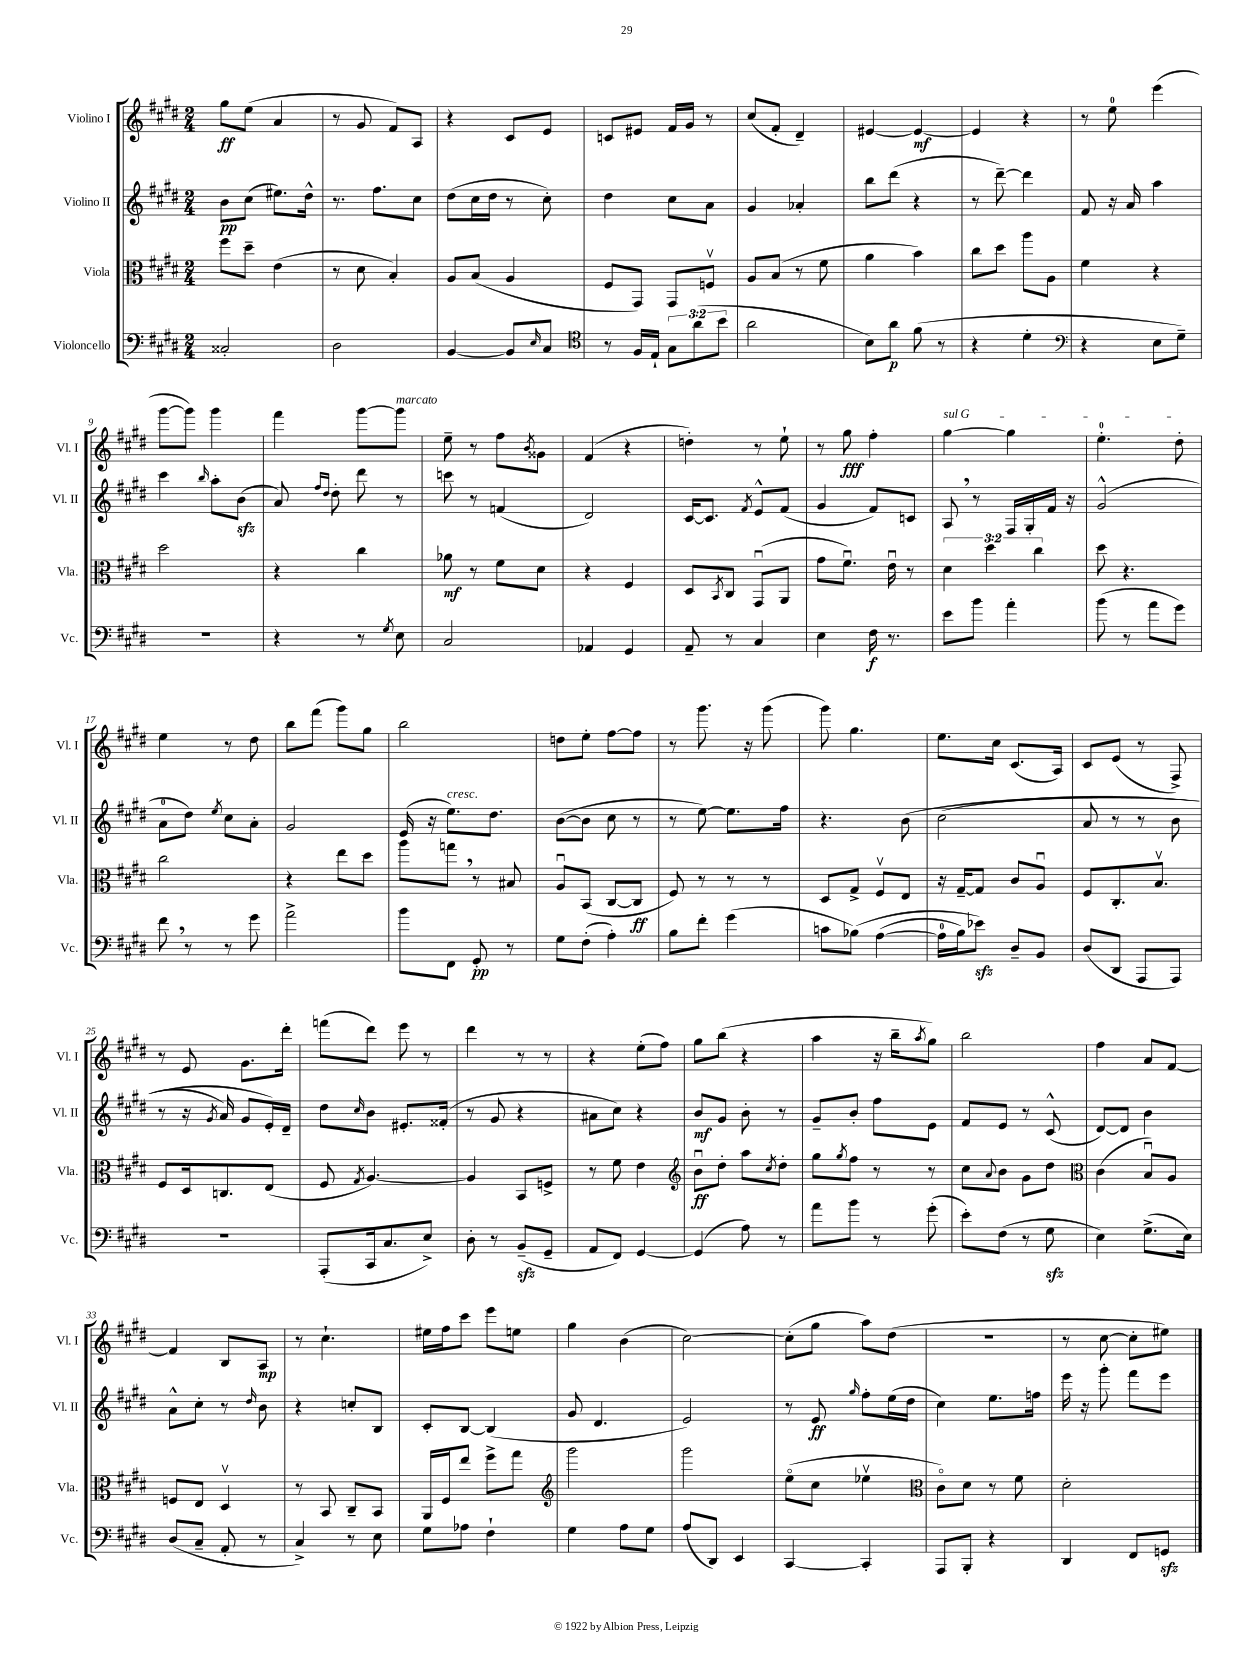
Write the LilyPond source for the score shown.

<<
\new StaffGroup <<
\new Staff = "s0" \with { instrumentName = "Violino I" shortInstrumentName = "Vl. I" } {
    \clef treble \key e \major \numericTimeSignature \time 2/4
    gis''8\ff e''8( a'4 |
    r8 gis'8 fis'8) a8 |
    r4 cis'8 e'8 |
    c'8 eis'8 fis'16 gis'16 r8 |
    cis''8( fis'8-. dis'4--) |
    eis'4~ eis'4~\mf |
    eis'4 r4 |
    r8 e''8-0 e'''4( |
    gis'''8~ gis'''8) gis'''4 |
    fis'''4 gis'''8~ gis'''8^\markup { \italic "marcato" } |
    e''8-- r8 fis''8 \acciaccatura { b'8 } gisis'8 |
    fis'4( r4 |
    d''4-.) r8 e''8-! |
    r8 gis''8\fff fis''4-. |
    \once \override TextSpanner.bound-details.left.text = \markup { \italic "sul G" } gis''4~\startTextSpan gis''4 |
    e''4.-0-. dis''8-.\stopTextSpan |
    e''4 r8 dis''8 |
    b''8 fis'''8( gis'''8) gis''8 |
    b''2 |
    d''8 e''8-. fis''8~ fis''8 |
    r8 gis'''8. r16 gis'''8( |
    gis'''8) gis''4. |
    e''8. cis''16 cis'8.( a16) |
    cis'8 e'8( r8 fis8->) |
    r8 e'8 gis'8. dis'''16-. |
    f'''8( dis'''8) e'''8 r8 |
    dis'''4 r8 r8 |
    r4 e''8-.( fis''8) |
    gis''8 b''8( r4 |
    a''4 r16 b''16-- \acciaccatura { a''8 } gis''8) |
    b''2 |
    fis''4 a'8 fis'8~ |
    fis'4 b8 a8\mp |
    r8 cis''4.-! |
    eis''16 fis''16 cis'''8 e'''8 e''8 |
    gis''4 b'4( |
    cis''2~) |
    cis''8-.( gis''8 a''8) dis''8( |
    r2 |
    r8 cis''8~ cis''8-. eis''8) \bar "|." |
}
\new Staff = "s1" \with { instrumentName = "Violino II" shortInstrumentName = "Vl. II" } {
    \clef treble \key e \major \numericTimeSignature \time 2/4
    b'8\pp cis''8( eis''8.) dis''16-^ |
    r8. fis''8. cis''8 |
    dis''8( cis''16 dis''16 r8 cis''8-.) |
    dis''4 cis''8 a'8 |
    gis'4 aes'4-. |
    b''8 dis'''8( r4 |
    r8 dis'''8~--) dis'''4 |
    fis'8 r16 a'16 a''4 |
    cis'''4 \grace { b''16 } a''8-. b'8\sfz( |
    a'8) \grace { fis''16 dis''16 } dis''8-. dis'''8 r8 |
    c'''8 r8 f'4( |
    dis'2) |
    cis'16~ cis'8. \acciaccatura { fis'8 } e'8-^ fis'8( |
    gis'4 fis'8) c'8 |
    a8 \breathe r8 fis16 gis16-. fis'16 r16 |
    gis'2-^( |
    a'8-0 dis''8) \acciaccatura { e''8 } cis''8 a'8-. |
    gis'2 |
    e'16( r16 e''8.^\markup { \italic "cresc." }) dis''8. |
    b'8~( b'8 cis''8 r8 |
    r8 e''8~) e''8. fis''16 |
    r4. b'8\( |
    cis''2( |
    a'8 r8 r8 b'8 |
    r8 r16 \acciaccatura { gis'8 } a'16) gis'8 e'16-.\) dis'16-- |
    dis''8 \grace { cis''16 } b'8 eis'8.-. fisis'16-.( |
    r8 gis'8 r4 |
    ais'8 cis''8) r4 |
    b'8\mf gis'8 b'8-. r8 |
    gis'8-- b'8-. fis''8 e'8 |
    fis'8 e'8 r8 cis'8-^( |
    dis'8~) dis'8 b'4 |
    a'8-^ cis''8-. r8 \grace { dis''16 } b'8 |
    r4 c''8-. b8 |
    cis'8-. b8~ b4( |
    gis'8 dis'4. |
    e'2) |
    r8 e'8\ff \grace { gis''16 } fis''8-. e''16( dis''16 |
    cis''4) e''8. f''16 |
    e'''16 r16 gis'''8-. fis'''8 e'''8 \bar "|." |
}
\new Staff = "s2" \with { instrumentName = "Viola" shortInstrumentName = "Vla." } {
    \clef alto \key e \major \numericTimeSignature \time 2/4 \override Staff.TupletNumber.text = #tuplet-number::calc-fraction-text
    fis''8 dis''8-- e'4( |
    r8 dis'8 b4-.) |
    a8 b8( a4 |
    fis8 gis,8) gis,8 f8\upbow |
    a8 b8( r8 fis'8 |
    a'4 b'4) |
    cis''8 dis''8 a''8 a8 |
    fis'4 r4 |
    dis''2 |
    r4 cis''4 |
    aes'8\mf r8 fis'8 dis'8 |
    r4 fis4 |
    dis8 \acciaccatura { b,8 } cis8 gis,8\downbow( a,8 |
    gis'8 fis'8.\downbow) e'16\downbow r8 |
    \tuplet 3/2 { dis'4 dis''4 cis''4 } |
    dis''8 r4. |
    cis''2 |
    r4 e''8 dis''8 |
    a''8 g''8 \breathe r8 bis8 |
    a8\downbow b,8( cis8~ cis8\ff |
    fis8) r8 r8 r8 |
    dis8 gis8-> fis8\upbow e8 |
    r16 gis16~-- gis8 cis'8 a8\downbow |
    fis8 cis8.-. b8.\upbow |
    fis8 dis16 c8. e8( |
    fis8 \acciaccatura { gis8 } a4.~) |
    a4 b,8 f8-> |
    r8 fis'8 e'4 |
    \clef treble b'8\downbow\ff dis''8-. a''8 \acciaccatura { cis''8 } dis''8-. |
    gis''8 \acciaccatura { gis''8 } fis''8 r8 r8 |
    cis''8 \appoggiatura { a'8 } b'8 gis'8 dis''8 |
    \clef alto cis'4( b8\downbow) a8 |
    f8 e8 dis4\upbow |
    r8 b,8 cis8-- b,8 |
    a,16 fis16 e''8 fis''8-> gis''8 |
    \clef treble gis'''2 |
    gis'''2 |
    e''8\flageolet( cis''8 ees''4\upbow |
    \clef alto cis'8\flageolet) dis'8 r8 fis'8 |
    dis'2-. \bar "|." |
}
\new Staff = "s3" \with { instrumentName = "Violoncello" shortInstrumentName = "Vc." } {
    \clef bass \key e \major \numericTimeSignature \time 2/4 \override Staff.TupletNumber.text = #tuplet-number::calc-fraction-text
    cisis2-. |
    dis2 |
    b,4~ b,8 \grace { e16 } cis8 |
    \clef tenor r8 fis16 e16-! \tuplet 3/2 { gis8 a'8( b'8 } |
    a'2 |
    b8) a'8\p fis'8( r8 |
    r4 dis'4-. |
    \clef bass r4 e8 gis8--) |
    r2 |
    r4 r8 \acciaccatura { gis8 } e8 |
    cis2 |
    aes,4 gis,4 |
    a,8-- r8 cis4 |
    e4 fis16\f r8. |
    e'8 b'8 a'4-. |
    b'8( r8 a'8 gis'8) |
    fis'8 \breathe r8 r8 gis'8 |
    a'2-> |
    b'8 fis,8 gis,8-.\pp r8 |
    gis8 fis8-.( a4-.) |
    b8 fis'8-. gis'4( |
    c'8 bes8)\( a4~( |
    a16-0 b16) ees'8\sfz\) dis8-- b,8 |
    dis8( dis,8 a,,8 a,,8) |
    r2 |
    a,,8-.( cis,16 cis8. e8->) |
    dis8-. r8 b,8--\sfz( gis,8-- |
    a,8 fis,8) gis,4~ |
    gis,4( a8) r8 |
    a'8 b'8 r8 gis'8-.( |
    e'8-.) fis8( r8 gis8\sfz |
    e4) gis8.->( e16) |
    dis8( cis8-- a,8-. r8 |
    cis4->) r8 e8 |
    gis8 aes8 fis4-! |
    gis4 a8 gis8 |
    a8( dis,8) e,4 |
    cis,4~ cis,4-. |
    a,,8 b,,8-. r4 |
    dis,4 fis,8 g,8\sfz \bar "|." |
}
>>
>>
